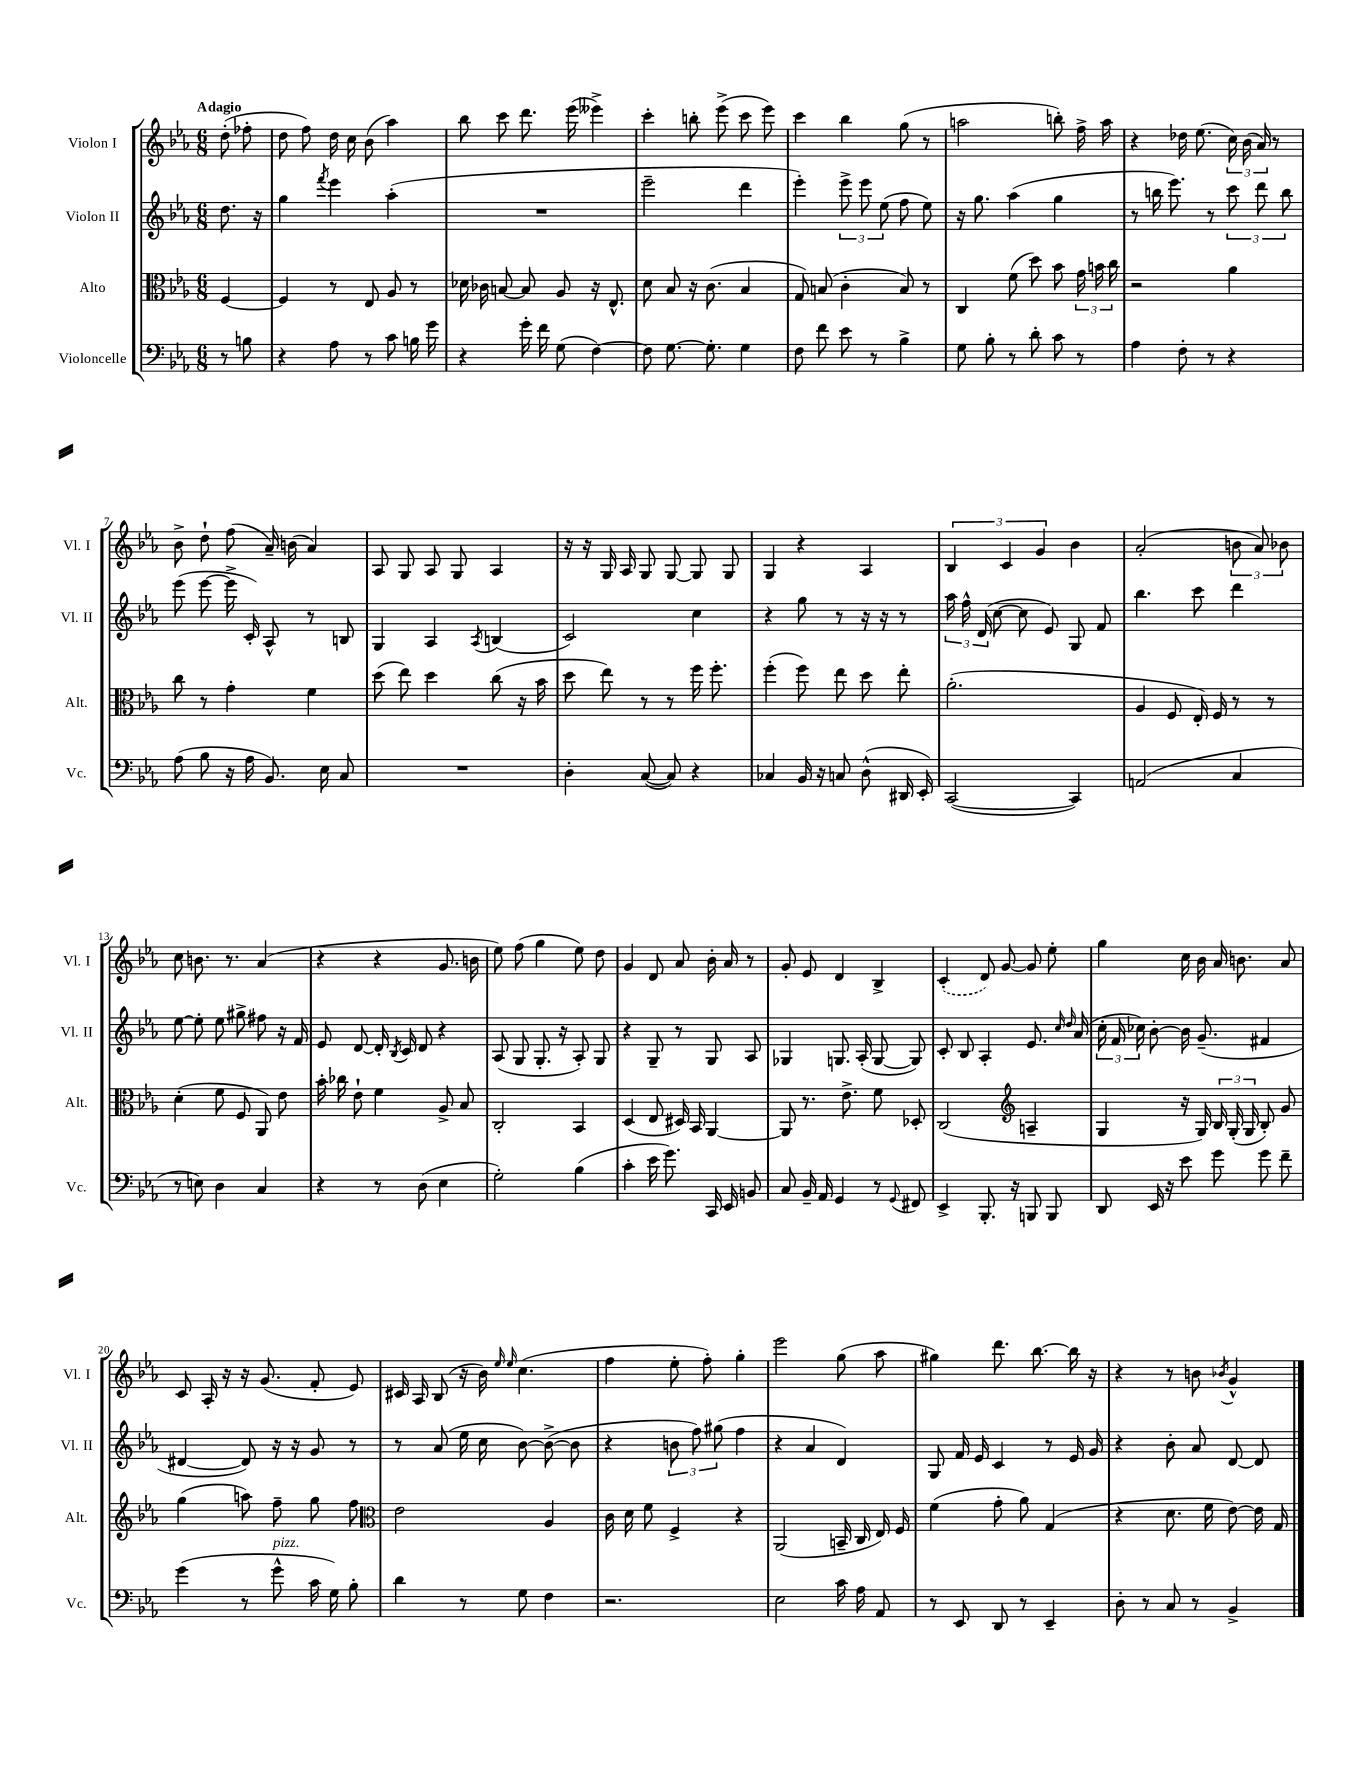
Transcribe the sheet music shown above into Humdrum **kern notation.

**kern	**kern	**kern	**kern
*staff4	*staff3	*staff2	*staff1
*clefF4	*clefC3	*clefG2	*clefG2
*k[b-e-a-]	*k[b-e-a-]	*k[b-e-a-]	*k[b-e-a-]
*M6/8	*M6/8	*M6/8	*M6/8
8r	[4F/	8.dd\	(8dd'\
8B\	.	.	8ff-'\
.	.	16r	.
=	=	=	=
4r	4F/]	4gg\	8dd\
.	.	.	8ff\)
.	.	8qfff/	.
8A-\	8r	4eee-\	16dd\
.	.	.	16cc\
8r	8E-/	.	(8b-\
8c\	8A-/	(4aa-'\	4aa-\)
16B\	8r	.	.
16g\	.	.	.
=	=	=	=
4r	16d-\	2.r	8bb-\
.	16c-\	.	.
.	[8B/	.	8ccc\
16g'\	8B/]	.	8.ddd\
16f\	.	.	.
(8G\	8A-/	.	.
.	.	.	(16eee-\
[4F\)	16r	.	4eee--^\)
.	8.E-^^/	.	.
=	=	=	=
8F\]	8d\	2eee-~\	4ccc'\
[8.G\	8B-/	.	.
.	16r	.	8bb'\
8.G'\]	(8.c\	.	.
.	.	.	(8eee-^\
4G\	4B-/	4ddd\	8ccc\
.	.	.	8eee-\)
=	=	=	=
8F\	8G/)	4eee-'\)	4ccc\
8f\	(8B/	.	.
8e-\	4c'\	12eee-^\	4bb-\
.	.	12eee-\	.
8r	.	.	.
.	.	(12ee-\	.
4B-^\	8B/)	8ff\	(8gg\
.	8r	8ee-\)	8r
=	=	=	=
8G\	4C/	16r	2aa\
.	.	8.gg\	.
8B-'\	.	.	.
8r	(8f\	(4aa-\	.
8d'\	8dd\)	.	.
8c\	8b-\	4gg\	8bb'\)
8r	24g\	.	16ff^\
.	24b\	.	.
.	.	.	16aa\
.	24cc\	.	.
=	=	=	=
4A-\	2r	8r	4r
.	.	16bb\	.
.	.	8.eee-\)	.
8F'\	.	.	16dd-\
.	.	.	(8.ee-\
8r	.	8r	.
4r	4a-\	12ccc\	24cc\)
.	.	.	(24b-\
.	.	12ddd\	24a-/)
.	.	.	8r
.	.	12bb\	.
=	=	=	=
(8A-\	8cc\	(8eee-\	8b-^\
8B-\	8r	[8eee-\	8dd`\
16r	4g'\	16eee-^\]	(8ff\
16A-\	.	16c'/)	.
8.BB-/)	.	8A-^^/	16a-~/)
.	.	.	(16b\
.	4f\	8r	4a-/)
16E-\	.	.	.
8C/	.	8B/	.
=	=	=	=
2.r	(8dd\	4G/	8A-/
.	8ee-\)	.	8G/
.	4dd\	4A-/	8A-/
.	.	.	8G/
.	.	8qA-/	.
.	(8cc\	(4B/	4A-/
.	16r	.	.
.	16b-\	.	.
=	=	=	=
4D'\	8dd\	2c/)	16r
.	.	.	16r
.	8ee-\)	.	16G/
.	.	.	16A-/
([8C/	8r	.	8G/
8C/])	8r	.	[8G/
4r	16ff\	4cc\	8G/]
.	8.ff'\	.	.
.	.	.	8G/
=	=	=	=
4C-/	(4ff'\	4r	4G/
16BB-/	8ff\)	8gg\	4r
16r	.	.	.
8C/	8ee-\	8r	.
(8D^^\	8dd\	16r	4A-/
.	.	16r	.
16DD#/	8ee-'\	8r	.
16EE-'/)	.	.	.
=	=	=	=
([2CC/	(2.a-'\	24aa-\	6B-/
.	.	24ff^^\	.
.	.	(24d/	.
.	.	[8cc\	.
.	.	.	6c/
.	.	8cc\]	.
.	.	.	6g/
.	.	8e-/)	.
4CC/])	.	8G/	4b-\
.	.	8f/	.
=	=	=	=
(2AA/	4A-/	4.bb-\	(2a-'/
.	8F/	.	.
.	16E-'/)	8ccc\	.
.	16F/	.	.
4C/	8r	4ddd\	12b\
.	.	.	12a-/)
.	8r	.	.
.	.	.	12b-\
=	=	=	=
8r	(4d'\	[8ee-\	8cc\
8E\)	.	8ee-'\]	8.b\
4D\	8f\	8ee-\	.
.	.	.	8.r
.	8F/	8gg#^\	.
4C/	8AA-/)	8ff#\	(4a-/
.	8e-\	16r	.
.	.	16f/	.
=	=	=	=
4r	16b-'\	8e-/	4r
.	16cc-\	.	.
.	8e-`\	[8d/	.
8r	4f\	16d'/]	4r
.	.	8qB-/	.
.	.	16c/	.
(8D\	.	8d/	.
4E-\	8A-^/	4r	8.g/
.	8B-/	.	.
.	.	.	16b\
=	=	=	=
2G'\)	2C'/	(8A-/	8ee-\)
.	.	8G/	(8ff\
.	.	8.G'/	4gg\
.	.	16r	.
(4B-\	4BB-/	8A-'/)	8ee-\)
.	.	8G/	8dd\
=	=	=	=
4c'\	(4D/	4r	4g/
16e-\	8E-/	8G~/	8d/
8.g\)	.	.	.
.	16D#/)	8r	8a-/
.	16BB-/	.	.
16CC/	[4AA-/	8G/	16b-'\
16EE-/	.	.	16a-/
8BB/	.	8A-/	8r
=	=	=	=
8C/	8AA-/]	4G-/	8g'/
16BB-~/	8.r	.	8e-/
16AA-/	.	.	.
4GG/	.	8.G/	4d/
.	8.e-^\	.	.
.	.	(16A-'/	.
8r	8f\	[8G/	4B-^/
8qqGG/	.	.	.
8FF#/	8D-'/	8G/])	.
=	=	=	=
4EE-^/	(2C/	8c'/	(4c'/
.	.	8B-/	.
8.BBB-'/	.	4A-'/	8d/)
.	.	.	[8g/
16r	.	.	.
*	*clefG2	*	*
8BBB/	4A~/	8.e-/	8g/]
8BBB/	.	.	8ee-'\
.	.	16qqcc/	.
.	.	16qqdd/	.
.	.	(16a-/	.
=	=	=	=
8DD/	4G/	24cc'\	4gg\
.	.	24f/	.
.	.	24cc-\)	.
16EE-/	.	[8b-'\	.
16r	.	.	.
8e-\	16r	16b-\]	16cc\
.	16G/)	(8.g~/	16b-\
8g\	24B-/	.	16a-/
.	(24G'/	.	.
.	.	.	8.b\
.	24G/	.	.
8g\	8B-'/)	4f#/	.
8f~\	8g/	.	8a-/
=	=	=	=
(4g\	(4gg\	[4d#/	8c/
.	.	.	16A-'/
.	.	.	16r
8r	8aa\)	8d#/])	16r
.	.	.	(8.g/
8g^^\	8ff~\	16r	.
.	.	16r	.
16c\	8gg\	8g/	8f'/
16G\)	.	.	.
8B-'\	8ff\	8r	8e-/)
=	=	=	=
*	*clefC3	*	*
4d\	2e-\	8r	16c#/
.	.	.	16A-/
.	.	(8a-/	(8B-/
8r	.	16ee-\	16r
.	.	16cc\	16b-\)
.	.	.	16qqee-/
.	.	.	16qqee-/
8G\	.	[8b-\)	(4.cc\
4F\	4A-/	(8b-^\_	.
.	.	8b-\]	.
=	=	=	=
2.r	16c\	4r	4ff\
.	16d\	.	.
.	8f\	.	.
.	4F^/	12b\	8ee-'\
.	.	12ff\)	.
.	.	.	8ff'\)
.	.	(12gg#\	.
.	4r	4ff\	4gg'\
=	=	=	=
2E-\	(2AA-/	4r	2eee-\
.	.	4a-/	.
16c\	16BB~/	4d/)	(8gg\
16A-\	16C/	.	.
8AA-/	16E-/)	.	8aa-\
.	16F/	.	.
=	=	=	=
8r	(4f\	8G/	4gg#\)
8EE-/	.	16f/	.
.	.	16e-/	.
8DD/	8g'\	4c/	8.ddd\
8r	8a-\)	.	.
.	.	.	[8.bb-\
4EE-~/	(4G/	8r	.
.	.	16e-/	16bb-\]
.	.	16g/	16r
=	=	=	=
8D'\	4r	4r	4r
8r	.	.	.
8C/	8.d\	8b-'\	8r
8r	.	8a-/	8b\
.	16f\	.	.
.	.	.	8qb-/
4BB-^/	[8e-\)	[8d/	4g^^/
.	16e-\]	8d/]	.
.	16G/	.	.
==	==	==	==
*-	*-	*-	*-
